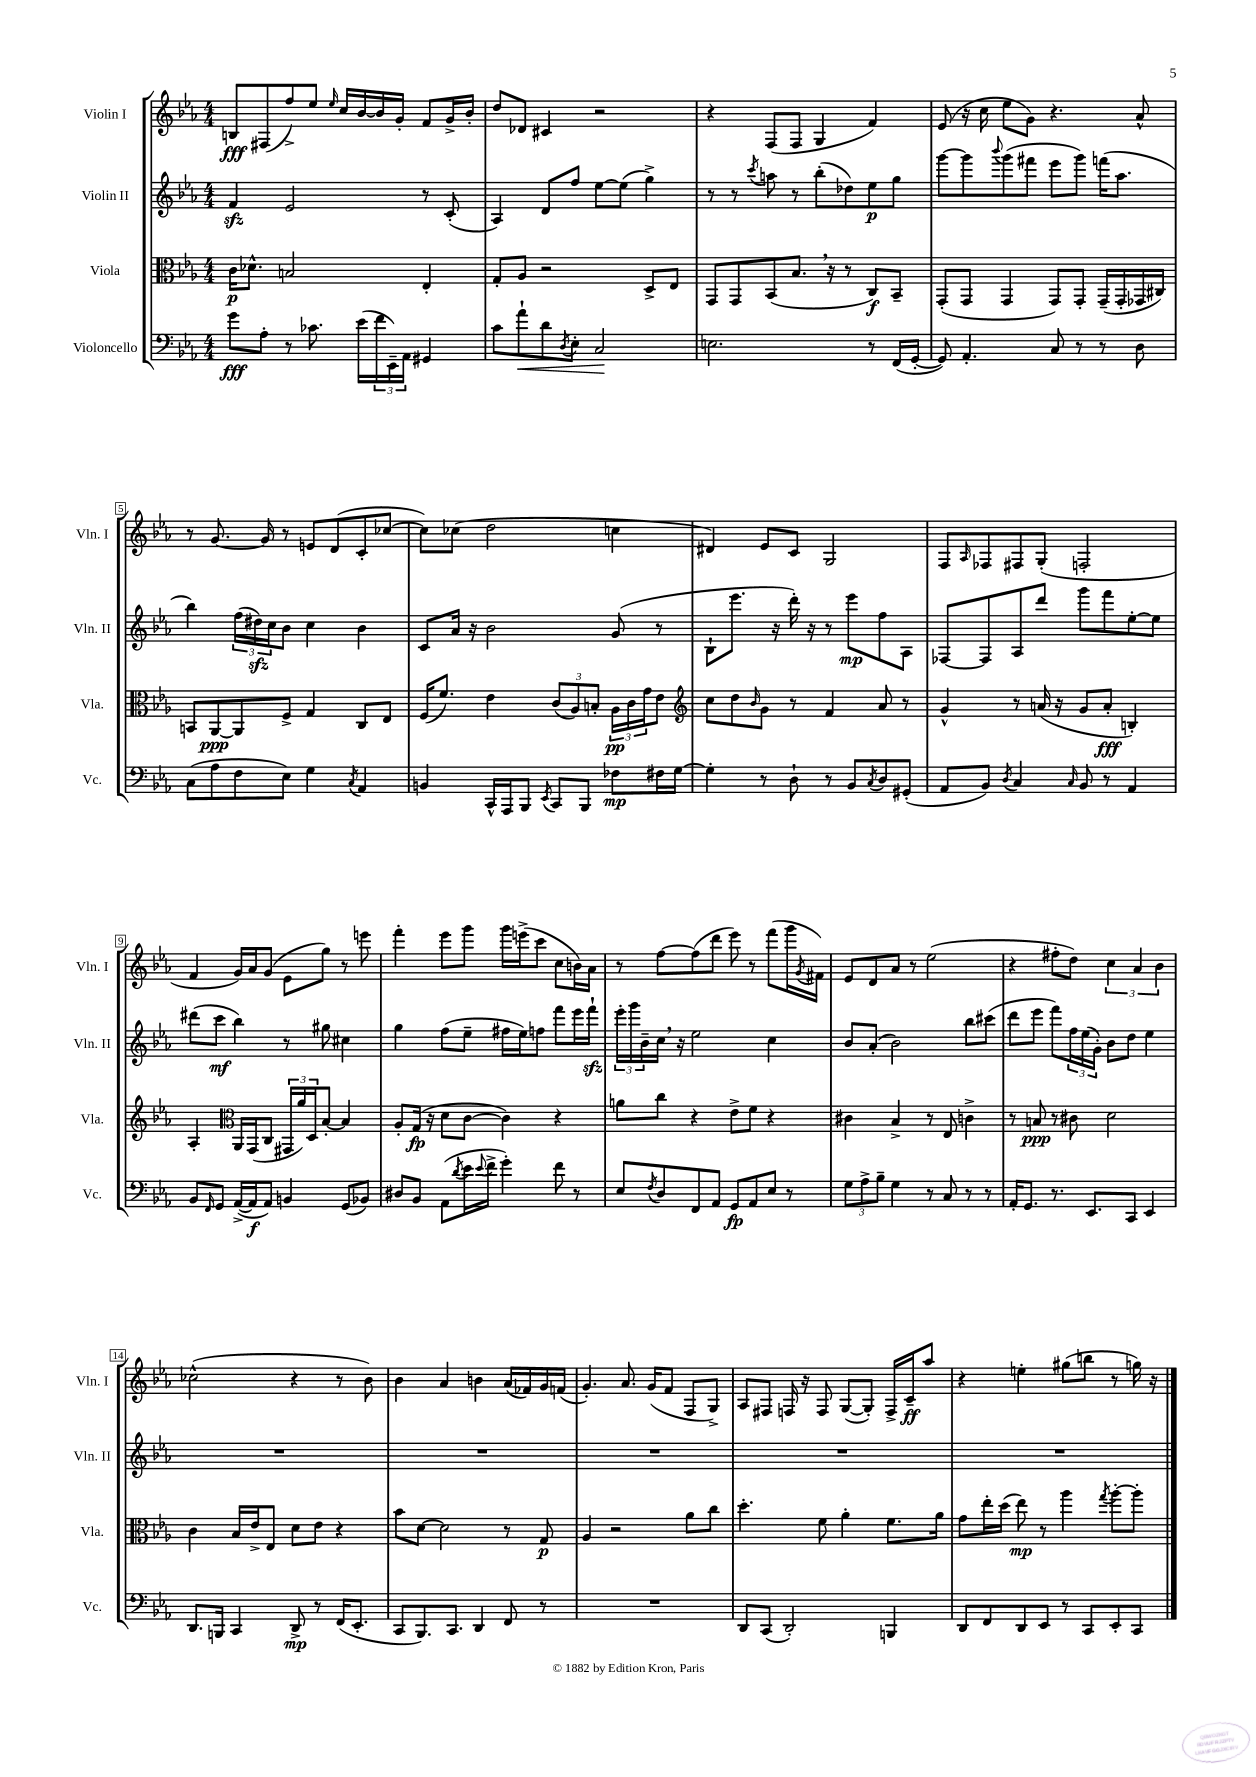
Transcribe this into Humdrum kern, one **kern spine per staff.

**kern	**kern	**kern	**kern
*staff4	*staff3	*staff2	*staff1
*clefF4	*clefC3	*clefG2	*clefG2
*k[b-e-a-]	*k[b-e-a-]	*k[b-e-a-]	*k[b-e-a-]
*M4/4	*M4/4	*M4/4	*M4/4
8g	16c	4f	8B
.	8.d-^^	.	.
8A-'	.	.	(8F#
8r	2B	2e-	8ff^)
8.c-	.	.	8ee-
.	.	.	16qqee-
.	.	.	16cc
(16e-	.	.	[16b-
24f	.	.	16b-]
24EE-~)	.	.	.
.	.	.	16g'
24AA-	.	.	.
4GG#	4E-'	8r	8f
.	.	(8c'	16g^
.	.	.	16b-'
=	=	=	=
8c	8G'	4A-)	8dd
8a-`	8A-	.	8d-
8d	2r	8d	4c#
8qD	.	.	.
8E-'	.	8ff	.
2C	.	[8ee-	2r
.	.	(8ee-]	.
.	8D^	4gg^)	.
.	8E-	.	.
=	=	=	=
2.E	8GG	8r	4r
.	8GG	8r	.
.	.	8qccc	.
.	(8BB-	8aa	(8F
.	8.B-	8r	8F
.	.	(8bb-'	4G
.	16r	.	.
.	8r	8dd-)	.
8r	8C)	8ee-	4f)
(16FF	8BB-~	8gg	.
[16GG'	.	.	.
=	=	=	=
8GG])	(8GG'	[8ggg	(8e-
4.AA-'	8GG	8ggg]	16r
.	.	.	16cc
.	.	8qqbbb-	.
.	4GG	(8ggg	8ee-
.	.	8fff#	8g)
8C	8GG)	8eee-	4.r
8r	8GG'	8ggg)	.
8r	(16GG~	(16fff	.
.	16GG'	8.aa-	.
8D	16GG-	.	8a-^^
.	16C#)	.	.
=	=	=	=
(8C	8BB	4bb-)	8r
8A-	[8AA-	.	[8.g
8F	8AA-]	(24ff	.
.	.	24dd#)	.
.	.	.	16g]
.	.	24cc	.
8E-)	8F^	8b-	8r
4G	4G	4cc	8e
.	.	.	(8d
8qC	.	.	.
4AA-	8C	4b-	8c'
.	8E-	.	[8cc-
=	=	=	=
4BB	(16F	8c	8cc-])
.	8.f)	.	.
.	.	16a-	(8cc-
.	.	16r	.
16CC^^	4e-	2b-	2dd
16AAA-	.	.	.
8BBB-	.	.	.
8qEE-	.	.	.
8CC	(12c	.	.
.	12A-)	.	.
8BBB-	.	.	.
.	12B'	.	.
8F-	24A-	(8g	4cc
.	24c	.	.
.	24g	.	.
16F#	8e-	8r	.
[16G	.	.	.
=	=	=	=
*	*clefG2	*	*
4G']	8cc	8B-`	4d#)
.	8dd	8.eee-	.
.	16qqb-	.	.
8r	8g	.	8e-
.	.	16r	.
8D`	8r	16ddd')	8c
.	.	16r	.
8r	4f	8r	2G
8BB-	.	8eee-	.
8qC	.	.	.
8D	8a-	8ff	.
(8GG#'	8r	8A-	.
=	=	=	=
8AA-	4g^^	[8F-	8F
.	.	.	16qqA-
8BB-)	.	8F-]	8F-
8qD	.	.	.
4C	8r	8A-	8F#
.	(16a	8ddd	(8G'
.	16r	.	.
16qqC	.	.	.
8BB-	8g	8ggg	2F'
8r	8a'	8fff	.
4AA-	4B')	[8ee-'	.
.	.	8ee-]	.
=	=	=	=
8BB-	4A-'	(8ddd#	4f
16qqFF	.	.	.
8GG	.	8ccc	.
*	*clefC3	*	*
([16AA-^	16AA-	4bb-)	16g)
16AA-]	(16GG	.	16a-
8AA-)	8C	.	(8g
4BB	24GG#	8r	8e-
.	24a-)	.	.
.	24D	.	.
.	[8B-'	8gg#	8gg)
(8GG	4B-]	4cc#	8r
8BB-)	.	.	8eee
=	=	=	=
8D#	8A-'	4gg	4fff'
8BB-	(16G	.	.
.	16r	.	.
(8AA-	8d	(8ff	8eee-
8qd	.	.	.
16e-	[8c	8ee-~	8ggg
8qqe-	.	.	.
16f^	.	.	.
4g')	4c])	16ff#	16ggg
.	.	16ee-)	(16eee^
.	.	8ff	8ccc
8f	4r	8fff	8cc
8r	.	16eee-	16b)
.	.	16fff`	16a-
=	=	=	=
8E-	8a	24eee-'	8r
.	.	24ggg	.
.	.	24b-~	.
8qF	.	.	.
8D	8cc	16cc	[8ff
.	.	16r	.
8FF	4r	2ee-	(8ff]
8AA-	.	.	8ddd
8GG	8e-^	.	8eee-)
8AA-	8f	.	8r
8E-	4r	4cc	(8fff
8r	.	.	16ggg
.	.	.	8qg
.	.	.	16f#)
=	=	=	=
12G	4c#	8b-	8e-
12A-^	.	.	.
.	.	(8a-'	8d
12B-~	.	.	.
4G	4B-^	2b-)	8a-
.	.	.	8r
8r	8r	.	(2ee-
8C	8E-	.	.
8r	4c^	8bb-	.
8r	.	(8ccc#	.
=	=	=	=
16AA-'	8r	8ddd	4r
8.GG	.	.	.
.	8B	8eee-	.
8.r	8r	8fff)	8ff#'
.	8c#	24ff	8dd)
.	.	(24ee-	.
8.EE-	.	.	.
.	.	24g')	.
.	2d	8b-	6cc
8CC	.	8dd	.
.	.	.	6a-
4EE-	.	4ee-	.
.	.	.	6b-
=	=	=	=
8.DD	4c	1r	(2cc-^^
16BBB	.	.	.
4CC	16B-	.	.
.	16e-^	.	.
.	8E-	.	.
8DD^	8d	.	4r
8r	8e-	.	.
(16FF	4r	.	8r
8.EE-'	.	.	.
.	.	.	8b-)
=	=	=	=
8CC	8b-	1r	4b-
8.BBB-)	[8d	.	.
.	2d]	.	4a-
8.CC	.	.	.
4DD	.	.	4b
8FF	8r	.	(16a-
.	.	.	16f-)
8r	8G	.	16g
.	.	.	(16f
=	=	=	=
1r	4A-	1r	4.g')
.	2r	.	.
.	.	.	8.a-
.	.	.	(16g
.	.	.	8f
.	8a-	.	8F
.	8cc	.	8G^)
=	=	=	=
8DD	4.dd'	1r	8A-
(8CC	.	.	8F#
2DD')	.	.	16F
.	.	.	16r
.	8f	.	8F
.	4a-'	.	([8G
.	.	.	8G'])
4BBB	8.f	.	16F^
.	.	.	16c~
.	.	.	8aa-
.	16a-	.	.
=	=	=	=
8DD	8g	1r	4r
8FF	16ee-'	.	.
.	(16dd	.	.
8DD	8ee-)	.	4ee'
8EE-	8r	.	.
8r	4aa-	.	(8gg#
8CC	.	.	8bb
.	8qgg	.	.
8EE-'	[8aa-'	.	8r
8CC	8aa-']	.	16gg)
.	.	.	16r
==	==	==	==
*-	*-	*-	*-
